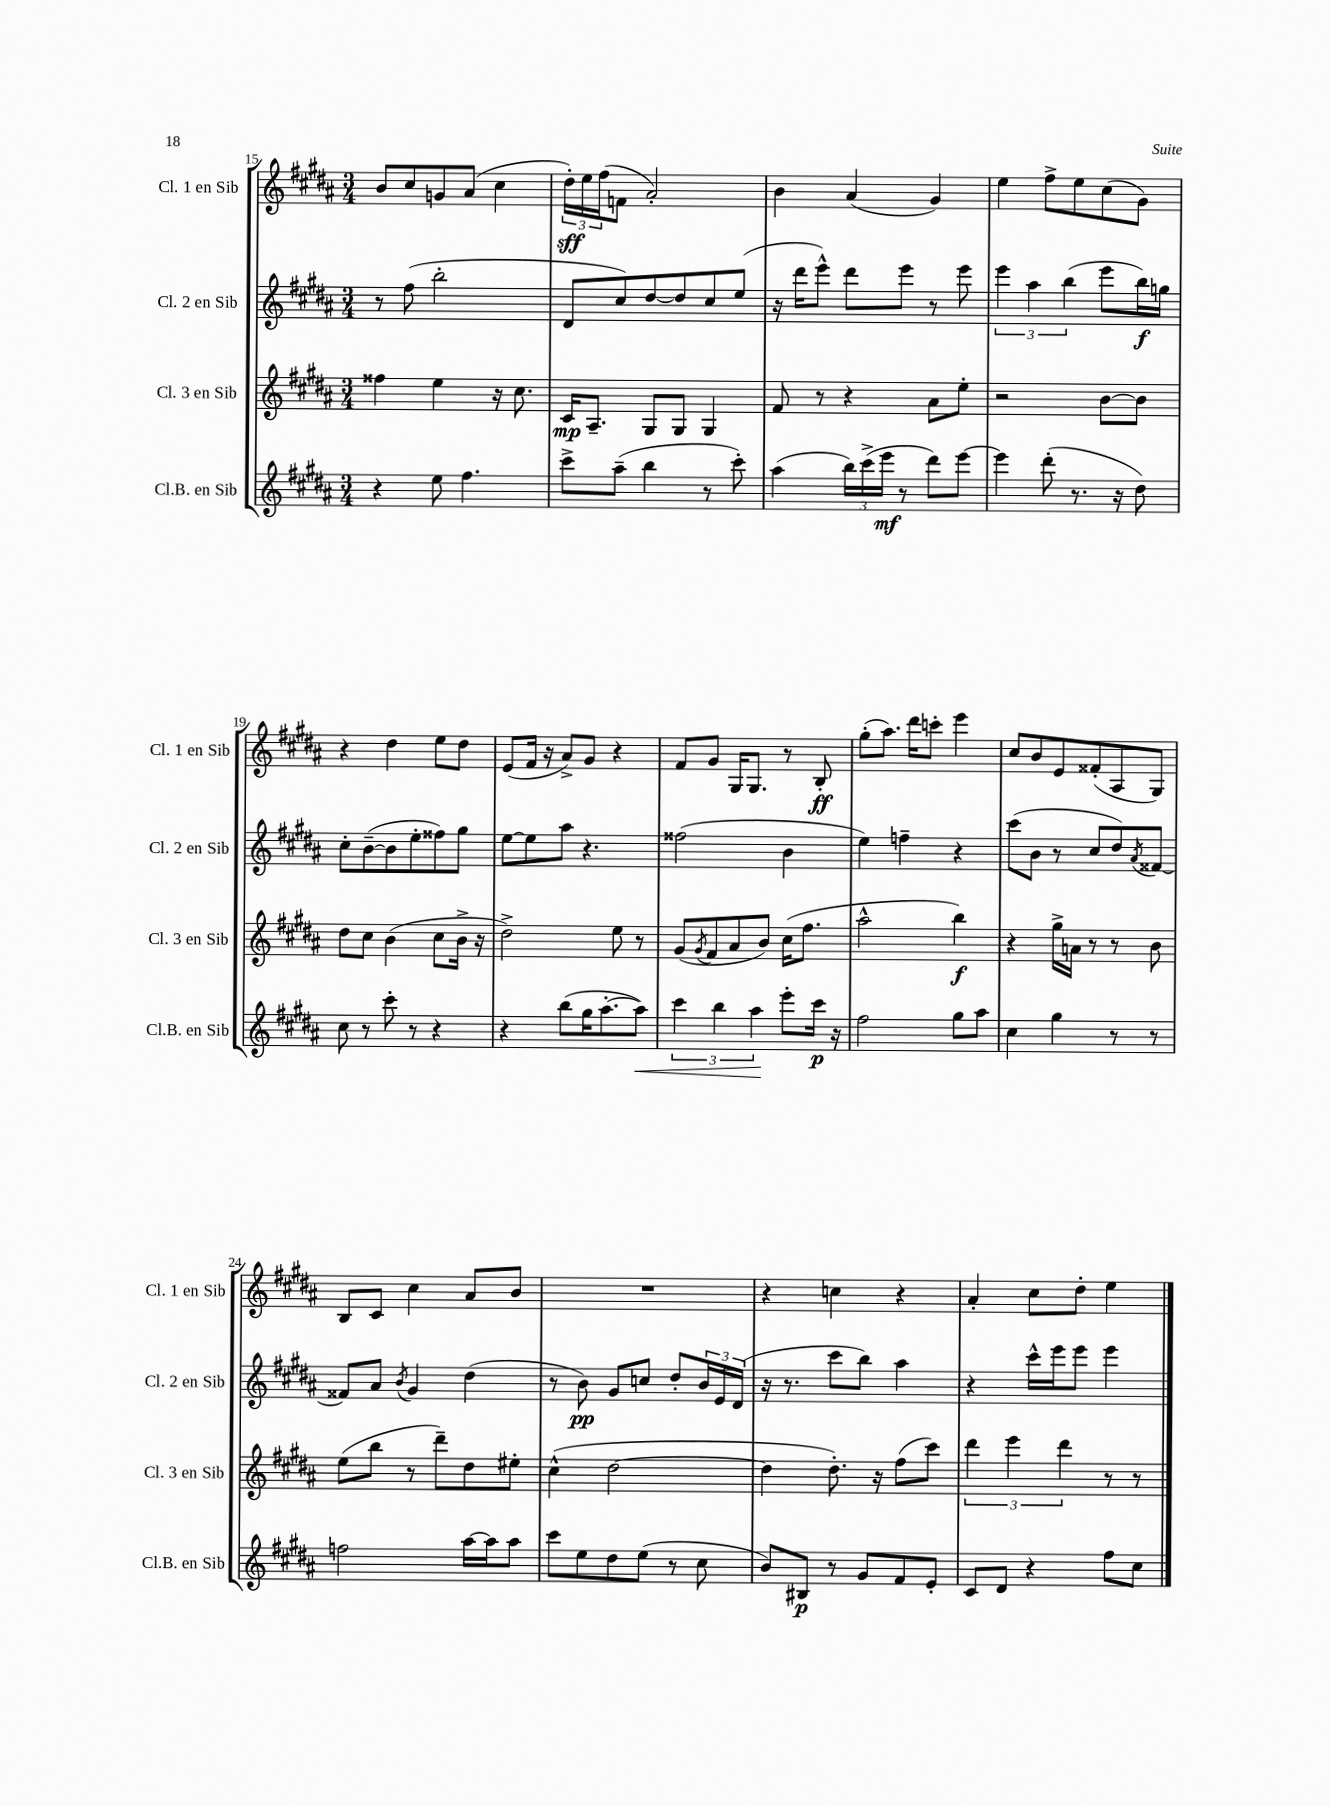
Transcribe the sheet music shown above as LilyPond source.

<<
\new StaffGroup <<
\new Staff = "s0" \with { instrumentName = "Cl. 1 en Sib" shortInstrumentName = "Cl. 1 en Sib" } {
    \clef treble \key b \major \numericTimeSignature \time 3/4
    b'8 cis''8 g'8 ais'8( cis''4 |
    \tuplet 3/2 { dis''16-.\sff) e''16 fis''16( } f'8 ais'2-.) |
    b'4 ais'4( gis'4) |
    e''4 fis''8-> e''8 cis''8( gis'8) |
    r4 dis''4 e''8 dis''8 |
    e'8( fis'16 r16 ais'8->) gis'8 r4 |
    fis'8 gis'8 gis16 gis8. r8 b8-.\ff |
    gis''8-.( ais''8.) dis'''16 c'''8-. e'''4 |
    cis''8 b'8 e'8 fisis'8-.( ais8 gis8) |
    b8 cis'8 cis''4 ais'8 b'8 |
    R2. |
    r4 c''4 r4 |
    ais'4-. cis''8 dis''8-. e''4 \bar "|." |
}
\new Staff = "s1" \with { instrumentName = "Cl. 2 en Sib" shortInstrumentName = "Cl. 2 en Sib" } {
    \clef treble \key b \major \numericTimeSignature \time 3/4
    r8 fis''8( b''2-. |
    dis'8 cis''8) dis''8~ dis''8 cis''8 e''8( |
    r16 dis'''16 e'''8-^) dis'''8 e'''8 r8 e'''8 |
    \tuplet 3/2 { e'''4 ais''4 b''4( } e'''8 b''16\f) g''16 |
    cis''8-. b'8~--( b'8 e''8-. fisis''8) gis''8 |
    e''8~ e''8 ais''8 r4. |
    fisis''2( b'4 |
    e''4) f''4-- r4 |
    cis'''8( b'8 r8 cis''8 dis''8) \acciaccatura { ais'8 } fisis'8~ |
    fisis'8 ais'8 \acciaccatura { b'8 } gis'4 dis''4( |
    r8 b'8\pp) gis'8 c''8 dis''8-. \tuplet 3/2 { b'16 e'16 dis'16( } |
    r16 r8. cis'''8 b''8) ais''4 |
    r4 cis'''16-^ e'''16 e'''8 e'''4 \bar "|." |
}
\new Staff = "s2" \with { instrumentName = "Cl. 3 en Sib" shortInstrumentName = "Cl. 3 en Sib" } {
    \clef treble \key b \major \numericTimeSignature \time 3/4
    fisis''4 e''4 r16 cis''8. |
    cis'16\mp ais8.-- gis8 gis8 gis4 |
    fis'8 r8 r4 ais'8 e''8-. |
    r2 b'8~ b'8 |
    dis''8 cis''8 b'4( cis''8 b'16-> r16 |
    dis''2->) e''8 r8 |
    gis'8( \acciaccatura { gis'8 } fis'8 ais'8 b'8) cis''16( fis''8. |
    ais''2-^ b''4\f) |
    r4 gis''16-> a'16 r8 r8 b'8 |
    e''8( b''8 r8 dis'''8--) dis''8 eis''8-. |
    cis''4-^( dis''2~ |
    dis''4 dis''8.-.) r16 fis''8( cis'''8) |
    \tuplet 3/2 { dis'''4 e'''4 dis'''4 } r8 r8 \bar "|." |
}
\new Staff = "s3" \with { instrumentName = "Cl.B. en Sib" shortInstrumentName = "Cl.B. en Sib" } {
    \clef treble \key b \major \numericTimeSignature \time 3/4
    r4 e''8 fis''4. |
    cis'''8-> ais''8--( b''4 r8 cis'''8-.) |
    ais''4( \tuplet 3/2 { b''16) cis'''16->( e'''16\mf } r8 dis'''8) e'''8~ |
    e'''4 dis'''8-.( r8. r16 dis''8) |
    cis''8 r8 cis'''8-. r8 r4 |
    r4 b''8( gis''16 ais''8.~-. ais''8\<) |
    \tuplet 3/2 { cis'''4 b''4 ais''4\! } e'''8-. cis'''16\p r16 |
    fis''2 gis''8 ais''8 |
    cis''4 gis''4 r8 r8 |
    f''2 ais''16~ ais''16 ais''8 |
    cis'''8 e''8 dis''8 e''8( r8 cis''8 |
    b'8) bis8\p r8 gis'8 fis'8 e'8-. |
    cis'8 dis'8 r4 fis''8 cis''8 \bar "|." |
}
>>
>>
\layout { \context { \Score currentBarNumber = #15 } }
